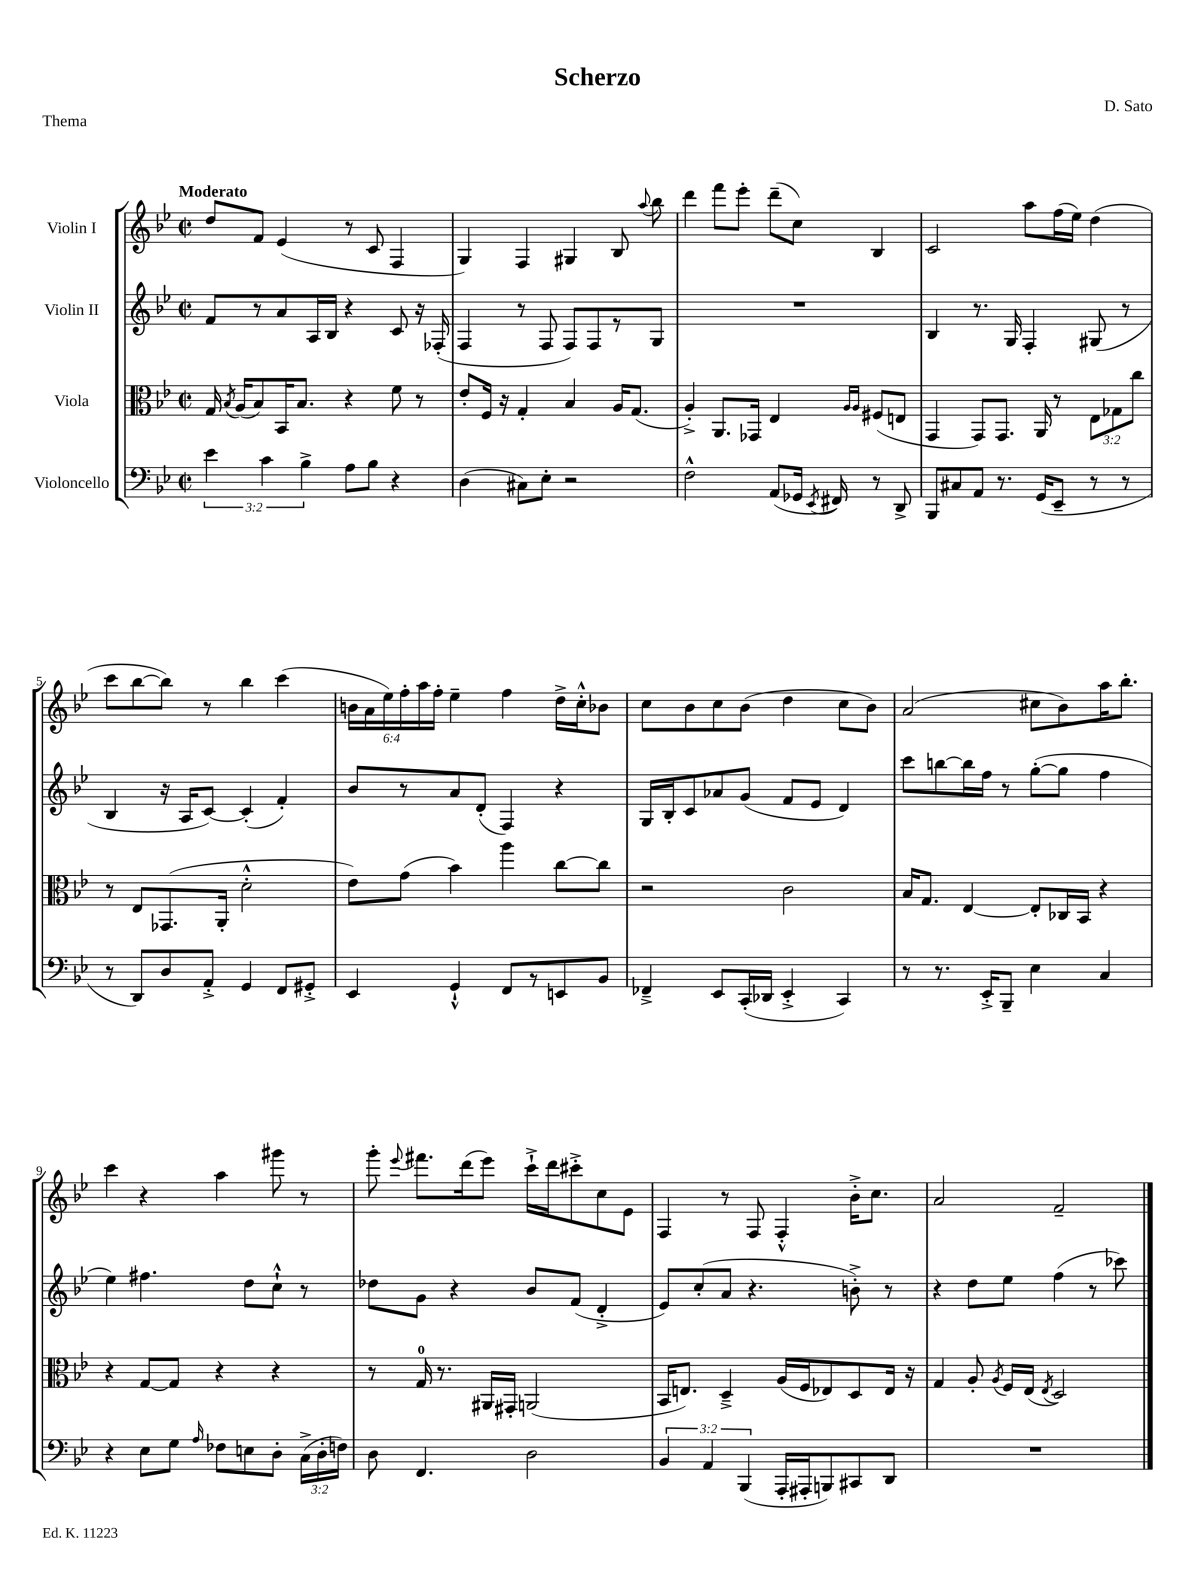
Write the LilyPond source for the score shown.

\header { title = "Scherzo" composer = "D. Sato" piece = "Thema" }
<<
\new StaffGroup <<
\new Staff = "s0" \with { instrumentName = "Violin I" } {
    \clef treble \key bes \major \defaultTimeSignature \time 2/2 \override Staff.TupletNumber.text = #tuplet-number::calc-fraction-text \tempo "Moderato"
    \autoBeamOff d''8[ f'8] ees'4( r8 c'8 f4 |
    g4) f4 gis4 bes8 \appoggiatura { a''8 } bes''8 |
    d'''4 f'''8[ ees'''8]-. d'''8[--( c''8]) bes4 |
    c'2 a''8[ f''16( ees''16]) d''4( |
    c'''8[ bes''8~ bes''8]) r8 bes''4 c'''4( |
    \tuplet 6/4 { b'16[ a'16 ees''16) f''16-. a''16 f''16]-. } ees''4-- f''4 d''16[-> c''16-.-^ bes'8] |
    c''8[ bes'8 c''8 bes'8]( d''4 c''8[ bes'8]) |
    a'2( cis''8[ bes'8) a''16 bes''8.]-. |
    c'''4 r4 a''4 gis'''8 r8 |
    g'''8-. \appoggiatura { ees'''8 } fis'''8.[ d'''16( ees'''8]) c'''16[-!-> d'''16 cis'''8-.-> c''8 ees'8] |
    f4 r8 f8 f4-.-^ bes'16[-.-> c''8.] |
    a'2 f'2-- \bar "|." |
}
\new Staff = "s1" \with { instrumentName = "Violin II" } {
    \clef treble \key bes \major \defaultTimeSignature \time 2/2
    \autoBeamOff f'8[ r8 a'8 a16 bes16] r4 c'8 r16 fes16-.( |
    f4 r8 f8 f8[) f8 r8 g8] |
    R1 |
    bes4 r8. g16 f4-. gis8( r8 |
    bes4 r16 a16[ c'8]~) c'4-.( f'4-.) |
    bes'8[ r8 a'8 d'8]-.( f4) r4 |
    g16[ bes16-. c'8 aes'8 g'8]( f'8[ ees'8] d'4) |
    c'''8[ b''8~ b''16 f''16] r8 g''8[~-.( g''8] f''4 |
    ees''4) fis''4. d''8[ c''8]-!-^ r8 |
    des''8[ g'8] r4 bes'8[ f'8]( d'4-.-> |
    ees'8[) c''8-.( a'8] r4. b'8-.->) r8 |
    r4 d''8[ ees''8] f''4( r8 ces'''8) \bar "|." |
}
\new Staff = "s2" \with { instrumentName = "Viola" } {
    \clef alto \key bes \major \defaultTimeSignature \time 2/2 \override Staff.TupletNumber.text = #tuplet-number::calc-fraction-text
    \autoBeamOff g16 \acciaccatura { bes8 } a16[( bes8) bes,16 bes8.] r4 f'8 r8 |
    ees'8[-. f16] r16 g4-. bes4 a16[ g8.]( |
    a4-.->) a,8.[ ges,16] ees4 \grace { a16[ a16] } fis8[( e8] |
    g,4 g,8[) g,8.] a,16 r8 \tuplet 3/2 { ees8[ ges8 c''8] } |
    r8 ees8[ ges,8.( a,16]-. d'2-.-^ |
    ees'8[) g'8]( bes'4) a''4 c''8[~ c''8] |
    r2 c'2 |
    bes16[ g8.] ees4~ ees8[-. ces16 bes,16] r4 |
    r4 g8[~ g8] r4 r4 |
    r8 g16-0 r8. ais,16[ gis,16]-. a,2( |
    bes,16[ e8.]) d4---> a16[( f16 ees8) d8 ees16] r16 |
    g4 a8-. \acciaccatura { a8 } f16[ ees16]( \acciaccatura { ees8 } d2) \bar "|." |
}
\new Staff = "s3" \with { instrumentName = "Violoncello" } {
    \clef bass \key bes \major \defaultTimeSignature \time 2/2 \override Staff.TupletNumber.text = #tuplet-number::calc-fraction-text
    \autoBeamOff \tuplet 3/2 { ees'4 c'4 bes4-> } a8[ bes8] r4 |
    d4( cis8[) ees8]-. r2 |
    f2-^ a,8[( ges,16] \acciaccatura { ees,8 } fis,16) r8 d,8-> |
    bes,,8[ cis8 a,8] r8. g,16[( ees,8]-- r8 r8 |
    r8 d,8[) d8 a,8]-.-> g,4 f,8[ gis,8]-.-> |
    ees,4 g,4-!-^ f,8[ r8 e,8 bes,8] |
    fes,4---> ees,8[ c,16-.( des,16] ees,4-.-> c,4) |
    r8 r8. ees,16[-.-> bes,,8]-- ees4 c4 |
    r4 ees8[ g8] \grace { a16 } fes8[ e8 d8]-. \tuplet 3/2 { c16[->( d16-. f16]) } |
    d8 f,4. d2 |
    \tuplet 3/2 { bes,4 a,4 bes,,4( } a,,16[-. ais,,16-. b,,8) cis,8 d,8] |
    R1 \bar "|." |
}
>>
>>
